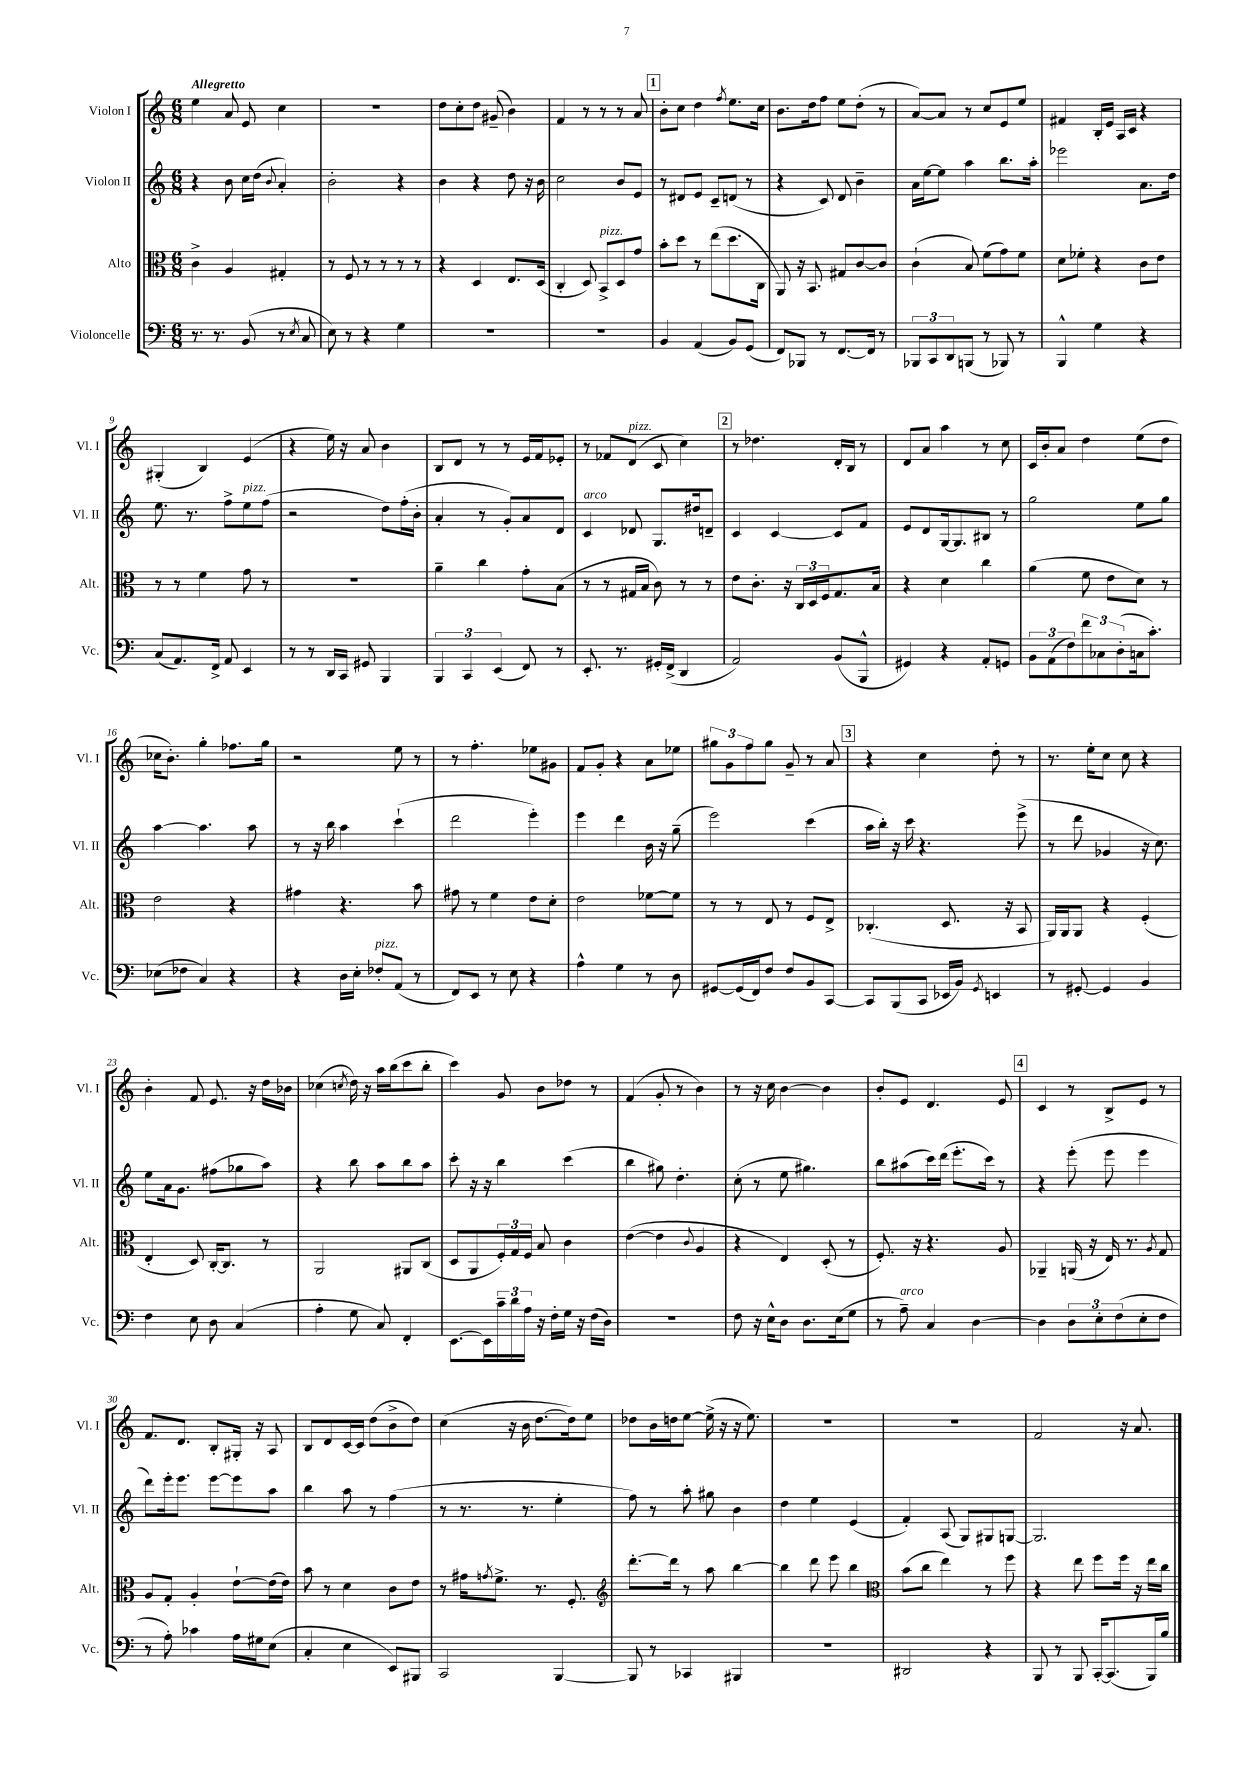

**kern	**kern	**kern	**kern
*staff4	*staff3	*staff2	*staff1
*clefF4	*clefC3	*clefG2	*clefG2
*k[]	*k[]	*k[]	*k[]
*M6/8	*M6/8	*M6/8	*M6/8
8.r	4c^\	4r	4ee\
8.r	.	.	.
.	4A/	8b\	8a/
(8BB/	.	16cc\LL	8e/
.	.	(16dd\JJ	.
.	.	8qqb/	.
8r	4G#'/	4a'/)	4cc\
8qE/	.	.	.
8C/	.	.	.
=	=	=	=
8E\)	8r	2b'\	2.r
8r	8F/	.	.
4r	8r	.	.
.	8r	.	.
4G\	8r	4r	.
.	8r	.	.
=	=	=	=
2.r	4r	4b\	8dd\L
.	.	.	8cc'\
.	4D/	4r	8dd\J
.	.	.	(8g#~/
.	8.E/L	8dd\	4b\)
.	.	16r	.
.	(16D/Jk	16b\	.
=	=	=	=
2.r	4C'/	2cc\	4f/
.	8D/)	.	8r
.	8BB^/L	.	8r
.	8D/	8b/L	8r
.	8g/J	8e/J	8a/
=	=	=	=
4BB/	8b'\L	8r	8b'\L
.	8dd\J	8d#/L	8cc\J
(4AA/	8r	8e/J	4dd\
.	(8ee\L	8c~/L	.
.	.	.	8qff/
8BB/L)	8.dd\	(8d/J	8.ee\L
(8GG/J	.	8r	.
.	16C\Jk	.	16cc\Jk
=	=	=	=
8FF/L)	8AA/)	4r	8.b\L
8BBB-/J	16r	.	.
.	8.BB/	.	16dd\k
8r	.	8c/)	8ff\J
[8.FF/L	8G#/L	8d/	8ee\L
.	[8c/	4b~\	(8dd'\J
16FF/]Jk	.	.	.
8r	8c/]J	.	8r
=	=	=	=
12BBB-/L	(4c`\	16a\LL	[8a/L)
.	.	[16ee\J	.
12CC/	.	.	.
.	.	8ee\]J	8a/]J
12DD/	.	.	.
(8BBB/J	8B/)	4aa\	8r
8r	(8f\L	.	8cc/L
8BBB-/)	8g\)	8.bb\L	8e/
8r	8f\J	.	8ee/J
.	.	16aa'\Jk	.
=	=	=	=
4BBB^^/	8d\L	2eee-\	4f#/
.	8f-'\J	.	.
4G\	4r	.	16B'/LL
.	.	.	16e/JJ
.	.	.	16A/LL
.	.	.	16c/JJ
4r	8c\L	8.a\L	4r
.	8e\J	.	.
.	.	16dd\Jk	.
=	=	=	=
(8C/L	8r	8.ee\	(4G#'/
8.AA/)	8r	.	.
.	.	8.r	.
.	4f\	.	4B/)
16FF^/Jk	.	.	.
8AA/	.	8ff^\L	.
4EE/	8g\	8ee\	(4e/
.	8r	(8ff\J	.
=	=	=	=
8r	2.r	2r	4r
8r	.	.	.
16DD/LL	.	.	16ee\)
16CC/JJ	.	.	16r
8GG#/	.	.	8a/
4BBB/	.	8dd\L)	4b\
.	.	(16ff'\L	.
.	.	16b'\JJ	.
=	=	=	=
6BBB/	4a~\	4a'/	8B/L
.	.	.	8d/J
6CC/	.	.	.
.	4cc\	8r	8r
(6EE/	.	.	.
.	.	8g'/L)	8r
8FF/)	8g'\L	8a/	16e/LL
.	.	.	16f/J
8r	(8B\J	8d/J	8e-'/J
=	=	=	=
8.EE'/	8r	4c/	8r
.	8r	.	8f-/L
8.r	.	.	.
.	16G#/LL	8d-/	(8d/J
.	16B/JJ	.	.
16GG#'/LL	8c\)	8.G/L	8c/
(16FF^/JJ	.	.	.
4DD/	8r	.	4cc\)
.	.	16dd#/k	.
.	8r	8d~/J	.
=	=	=	=
2AA/)	8e\L	4c/	8r
.	8.c'\J	.	4.dd-\
.	.	[4c/	.
.	16r	.	.
.	24C/LL	.	.
.	24D/	.	.
.	24F/J	.	.
(8BB/L	8.G/	8c/]L	16d'/LL
.	.	.	16B/JJ
8BBB^^/J	.	8f/J	8r
.	16B/Jk	.	.
=	=	=	=
4GG#/)	4r	8e/L	8d/L
.	.	8d/	8a/J
4r	4d\	[16G/k	4aa\
.	.	8.G/]	.
8AA'/L	4cc\	8B#/J	8r
8GG/J	.	8r	8cc\
=	=	=	=
12BB\L	(4a\	2gg\	16c/LL
.	.	.	16b'/J
(12AA\	.	.	.
.	.	.	8a/J
12F\)	.	.	.
12f\	8f\	.	4dd\
12C-\	.	.	.
.	8e\L	.	.
(12D'\	.	.	.
16C\k	8d\J)	8ee\L	(8ee\L
8.c'\J)	.	.	.
.	8r	8gg\J	8dd\J
=	=	=	=
(8E-\L	2e\	[4aa\	16cc-\LK
.	.	.	8.b'\J)
8F-\J	.	.	.
4C/)	.	4.aa\]	4gg'\
4r	4r	.	8.ff-\L
.	.	8aa\	.
.	.	.	16gg\Jk
=	=	=	=
4r	4g#\	8r	2r
.	.	16r	.
.	.	16bb\	.
16D\LL	4.r	4aa\	.
16E'\JJ	.	.	.
8F-'/L	.	.	.
(8AA/J	.	(4ccc`\	8ee\
8r	8b\	.	8r
=	=	=	=
8FF/L)	8g#\	2ddd\	8r
8EE/J	8r	.	4.ff'\
8r	4f\	.	.
8E\	.	.	.
4r	8e\L	4eee'\)	8ee-\L
.	8d'\J	.	8g#\J
=	=	=	=
4A^^\	2e\	4eee\	8f/L
.	.	.	8g'/J
4G\	.	4ddd\	4r
8r	[8f-\L	16b\	8a\L
.	.	16r	.
8D\	8f-\]J	(8gg~\	8ee-\J
=	=	=	=
[8GG#/L	8r	2eee\)	12gg#\L
.	.	.	12g\
(16GG#/]L	8r	.	.
.	.	.	12ff\
16FF/J)	.	.	.
8F/J	8E/	.	8gg#\J
8F/L	8r	.	8g~/
8BB/	8F/L	(4ccc\	8r
[8CC/J	8E^/J	.	8a/
=	=	=	=
8CC/]L	(4.C-'/	16aa\LL	4r
.	.	16bb'\JJ)	.
(8BBB/	.	16r	.
.	.	16ccc\	.
8CC/J	.	4.r	4cc\
16EE-/LL	8.D/	.	.
16BB/JJ)	.	.	.
8qGG/	.	.	.
4EE/	.	.	8dd'\
.	16r	.	.
.	8BB/	(8eee^\	8r
=	=	=	=
8r	16AA/LL)	8r	8.r
.	16AA/J	.	.
[8GG#'/	8AA/J	8ddd\	.
.	.	.	16ee'\LK
4GG#/]	4r	4g-/	8cc\J
.	.	.	8cc\
4BB/	(4F'/	16r	4r
.	.	8.cc\)	.
=	=	=	=
4F\	4E'/	8ee\L	4b'\
.	.	16a\k	.
.	.	8.g\J	.
8E\	8D/)	.	8f/
8D\	[16C'/LK	(8ff#\L	8.e/
.	8.C/]J	.	.
(4C/	.	8gg-\	.
.	.	.	16r
.	8r	8aa\J)	16dd\LL
.	.	.	16b-\JJ
=	=	=	=
4A'\	2AA/	4r	(4cc-\
.	.	.	8qcc/
8G\	.	8bb\	16dd\)
.	.	.	16r
8C/)	.	8aa\L	16aa\LL
.	.	.	(16bb\J
4FF'/	8AA#/L	8bb\	8ccc\
.	(8C/J	8aa\J	8bb'\J
=	=	=	=
[8.EE\L	8D/L	8ccc'\	4ccc\)
.	8AA/	16r	.
16EE\]L	.	16r	.
24c~\	24F'/L)	4bb\	8g/
24d\	24G/	.	.
24A\JJ	24F/JJ	.	.
16r	8B/	.	8b\L
16F'\LL	.	.	.
16G\JJ	4c\	(4ccc\	8dd-\J
16r	.	.	.
(16F\LL	.	.	8r
16D\JJ)	.	.	.
=	=	=	=
2.r	([4e\	4bb\	(4f/
.	4e\]	8gg#\)	8g'/
.	.	4.dd'\	8r
.	8qqc/	.	.
.	4A/	.	4b\)
=	=	=	=
8F\	4r	(8cc'\	8r
16r	.	8r	16r
16E^^\LK	.	.	16cc\
8D\J	4E/)	8ee\	[4b\
8.D\L	.	4.gg#\)	.
.	(8D'/	.	4b\]
(16E\k	.	.	.
8G\J	8r	.	.
=	=	=	=
8r	8.F'/)	8bb\L	8b'/L
8A~\)	.	(8aa#\	8e/J
.	16r	.	.
4C/	4.r	16ccc\L)	4.d/
.	.	(16ddd\JJ	.
.	.	8.eee'\L	.
[4D\	.	.	.
.	.	16ccc\Jk)	.
.	8A/	8r	8e/
=	=	=	=
4D\]	4AA-~/	4r	4c/
12D\L	(16AA/	(8eee'\	8r
.	16r	.	.
12E'\	.	.	.
.	16E/)	8eee\	8B^/L
(12F\	.	.	.
.	8.r	.	.
8E'\	.	4eee\	8e/J
.	8qA/	.	.
8F\J	8G/	.	8r
=	=	=	=
8r	8A/L	8ddd\L)	8.f/L
8A'\)	8G'/J	16eee'\k	.
.	.	8.eee\J	8.d/J
4c-\	4A'/	.	.
.	.	[8eee\L	8B'/L
16A\LL	[8e`\L	8eee\]	16G#'/Jk
16G#\J	.	.	16r
(8E\J	(16e\]L	8aa\J	8A/
.	16e\JJ)	.	.
=	=	=	=
4C'/	8b\	4bb\	8B/L
.	8r	.	8d/
4E\	4d\	8aa\	[16c/L
.	.	.	16c/]JJ
.	.	8r	(8dd\L
8EE/L)	8c\L	(4ff\	8b^\
8BBB#/J	8e\J	.	8dd\J)
=	=	=	=
2CC/	8r	8r	(4cc\
.	16g#\LK	8.r	.
.	8qg/	.	.
.	8.f^\J	.	.
.	.	.	16r
.	.	8.r	16b\
.	8.r	.	[8.dd\L
[4BBB/	.	4ee'\	.
.	8.F'/	.	16dd\]k)
.	.	.	8ee\J
=	=	=	=
*	*clefG2	*	*
8BBB/]	[8.ddd'\L	8ff\)	8dd-\L
8r	.	8r	16b\L
.	16ddd\]Jk	.	16dd\J
4CC-/	8r	8aa'\	[8ee\J
.	8aa\	8gg#\	(16ee^\]
.	.	.	16r
4BBB#/	[4bb\	4b\	16r
.	.	.	8.ee\)
=	=	=	=
2.r	4bb\]	4dd\	2.r
.	8ddd\	4ee\	.
.	8eee\	.	.
.	4bb\	(4e/	.
=	=	=	=
*	*clefC3	*	*
2DD#/	(8b\L	4f'/)	2.r
.	8cc\J	.	.
.	4ee\)	(8A/	.
.	.	8G/L)	.
4r	8r	8G#/	.
.	8ff\	[8G/J	.
=	=	=	=
8BBB/	4r	2.G/]	2f/
8r	.	.	.
8BBB/	8ee\	.	.
[16CC'/LK	8ff\L	.	.
(8.CC/]	.	.	.
.	16ff\Jk	.	16r
.	16r	.	8.a/
16BBB/L)	16ee\LL	.	.
16B/JJ	16cc\JJ	.	.
==	==	==	==
*-	*-	*-	*-
